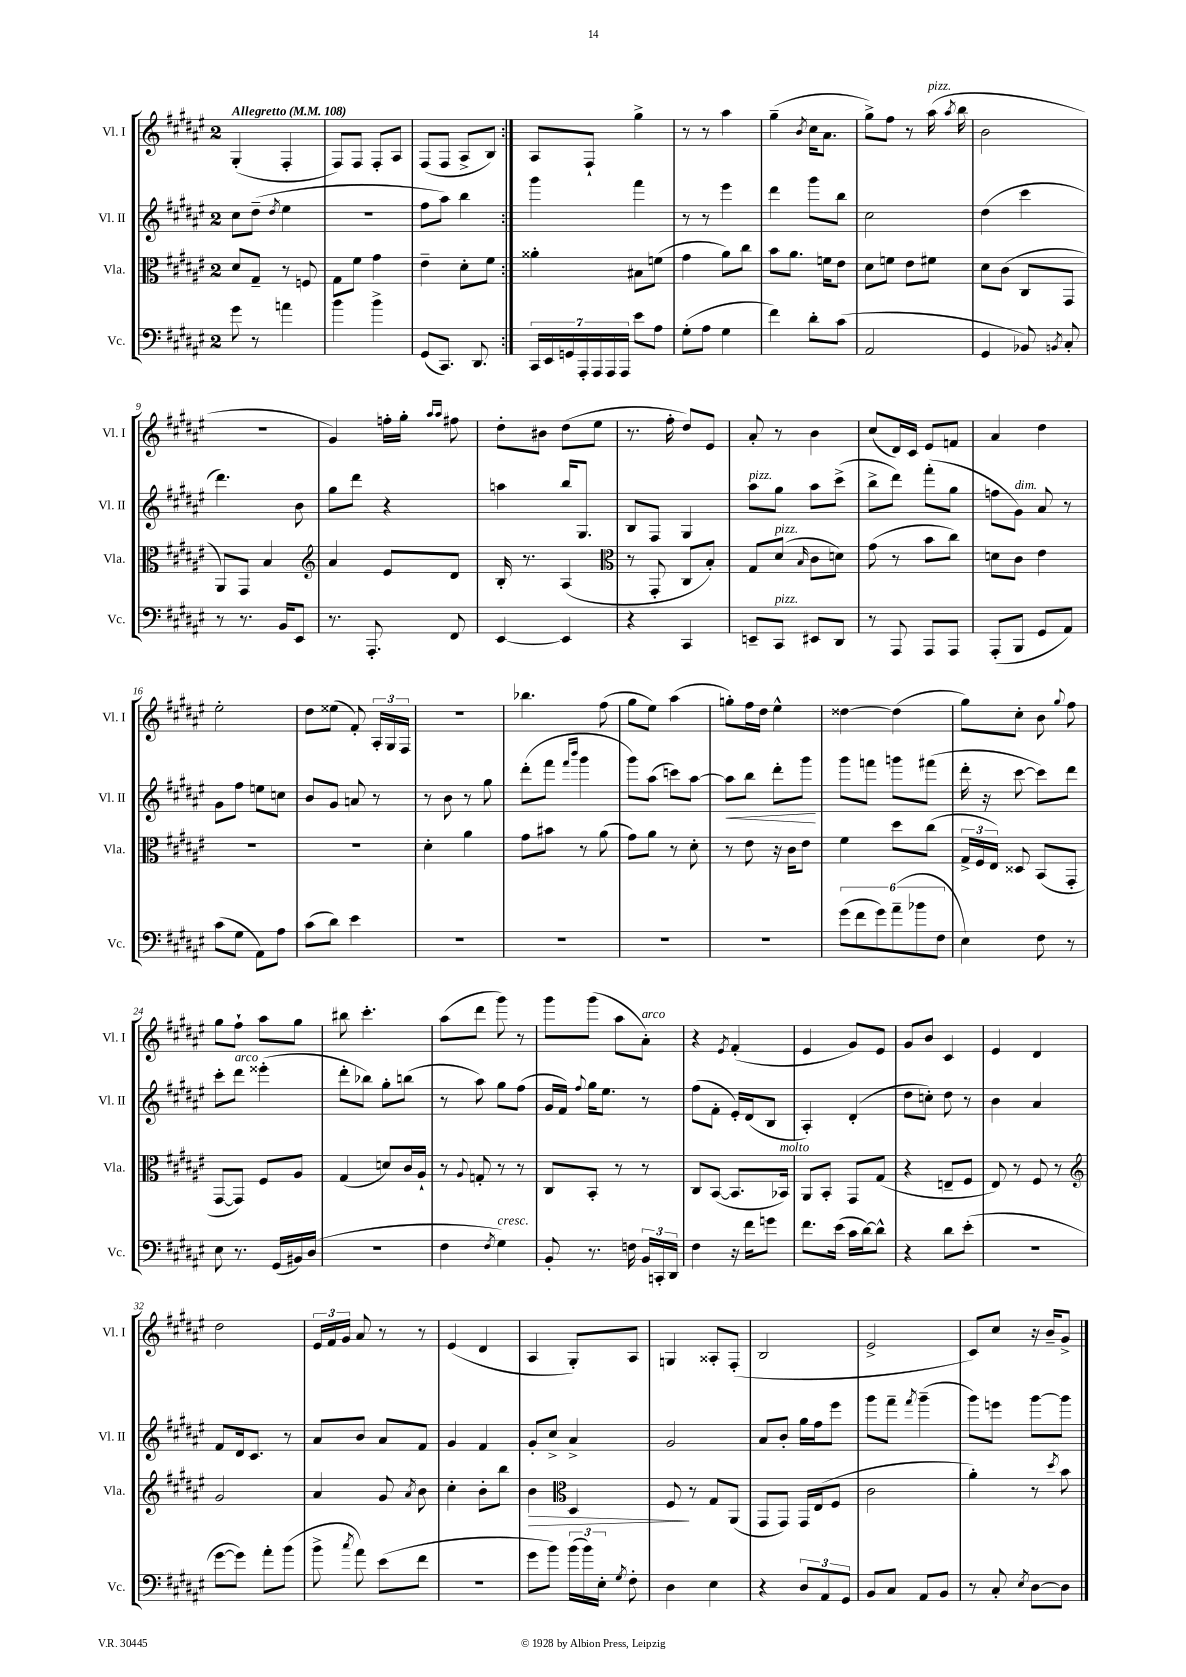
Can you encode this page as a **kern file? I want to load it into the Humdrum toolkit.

**kern	**kern	**kern	**kern
*staff4	*staff3	*staff2	*staff1
*clefF4	*clefC3	*clefG2	*clefG2
*k[f#c#g#d#a#e#]	*k[f#c#g#d#a#e#]	*k[f#c#g#d#a#e#]	*k[f#c#g#d#a#e#]
*M2/4	*M2/4	*M2/4	*M2/4
*MM108	*MM108	*MM108	*MM108
8g#	8d#	8cc#	(4G#'
8r	8G#~	(8dd#~	.
.	.	8qdd#	.
4a	8r	4ee#	4F#'
.	8F	.	.
=	=	=	=
4b	8G#	2r	8F#)
.	8f#	.	8F#
4b^	4g#	.	8F#'
.	.	.	8A#
=	=	=	=
(8GG#	4e#~	8ff#	(8F#
8.CC#)	.	8aa#)	8F#
.	8d#'	4bb	8A#^
8.DD#	.	.	.
.	8f#	.	8B)
=:|!	=:|!	=:|!	=:|!
28CC#	4a##'	4ggg#	8A#
28EE#	.	.	.
28GG	.	.	.
28AAA#'	.	.	.
.	.	.	8F#`
28AAA#	.	.	.
28AAA#	.	.	.
28AAA#	.	.	.
8e#	8B#	4fff#	4gg#^
8A#	(8f	.	.
=	=	=	=
(8G#'	4g#	8r	8r
8A#	.	8r	8r
4G#	8a#)	4eee#	4aa#
.	8cc#	.	.
=	=	=	=
4f#)	8b	4ddd#	(4gg#~
.	8.a#	.	.
.	.	.	8qb
8d#'	.	8ggg#	16cc#
.	16f	.	8.a#
(8c#	8e#	8bb	.
=	=	=	=
2AA#	8d#	2cc#	8gg#^)
.	8f	.	8ff#
.	8e#	.	8r
.	8f#	.	(16aa#
.	.	.	8qaa#
.	.	.	16bb
=	=	=	=
4GG#	8d#	(4dd#	2b
.	(8c#	.	.
8BB-)	8C#	4ccc#	.
8qBB	.	.	.
8C#'	8GG#	.	.
=	=	=	=
8r	8AA#)	4.ddd#)	2r
8.r	8GG#	.	.
.	4B	.	.
16BB	.	.	.
8EE#	.	8b	.
=	=	=	=
*	*clefG2	*	*
8.r	4a#	8gg#	4g#)
.	.	8ddd#	.
8.AAA#'	.	.	.
.	8e#	4r	16ff'
.	.	.	16gg#'
.	.	.	16qqaa#
.	.	.	16qqaa#
8FF#	8d#	.	8ff#
=	=	=	=
[4EE#	16B'	4aa	8dd#'
.	8.r	.	.
.	.	.	8b#
4EE#]	(4A#	16bb	(8dd#
.	.	8.G#	.
.	.	.	8ee#
=	=	=	=
*	*clefC3	*	*
4r	8r	8B	8.r
.	8GG#'	8F#	.
.	.	.	16ff#'
4CC#	8C#	4G#	8dd#)
.	8B')	.	8e#
=	=	=	=
8EE~	8G#	8aa#	8a#'
8CC#	(8d#	8gg#	8r
.	16qqB	.	.
8EE#	8c#	8aa#	4b
8DD#	8d)	(8ccc#^	.
=	=	=	=
8r	(8g#	8bb^	(8cc#
8AAA#	8r	8ddd#)	16d#)
.	.	.	16c#
8AAA#	8b	(8fff#'	8e#
8AAA#	8cc#)	8gg#	8f
=	=	=	=
(8AAA#'	8d	8ff	4a#
8BBB	8c#	8g#)	.
8GG#	4e#	8a#	4dd#
8AA#)	.	8r	.
=	=	=	=
(8c#	2r	8g#	2ee#'
8G#	.	8ff#	.
8AA#)	.	8ee	.
8A#	.	8cc	.
=	=	=	=
(8c#	2r	8b	8dd#
8d#)	.	8g#	(8ee##
4e#	.	8a	8f#')
.	.	8r	24A#'
.	.	.	24G#
.	.	.	24F#
=	=	=	=
2r	4d#'	8r	2r
.	.	8b	.
.	4a#	8r	.
.	.	8gg#	.
=	=	=	=
2r	8g#	(8ddd#'	4.bb-
.	8b#	8fff#	.
.	.	16qqfff#	.
.	.	16qqbbb	.
.	8r	4ggg#	.
.	(8a#	.	(8ff#
=	=	=	=
2r	8g#)	8ggg#)	8gg#
.	8a#	(8aa#	8ee#)
.	8r	8ccc)	(4aa#
.	8d#'	[8aa#	.
=	=	=	=
2r	8r	8aa#]	8gg')
.	8e#	8bb	16ff#
.	.	.	16dd#
.	16r	8ddd#'	4ee#^^
.	16c#	.	.
.	8e#	8ggg#	.
=	=	=	=
(12g#	4f#	8ggg#	[4dd##
12f#	.	.	.
.	.	8fff	.
12g#)	.	.	.
(12a#~	8dd#	8ggg	(4dd##]
12b-	.	.	.
.	(8cc#	(8fff#	.
12F#	.	.	.
=	=	=	=
4E#)	24G#^	16ddd#'	8gg#)
.	24F#	.	.
.	.	16r	.
.	24E#)	.	.
.	8D##	[8ccc#	8cc#'
8F#	(8BB	8ccc#])	8b
.	.	.	8qqgg#
8r	8GG#'	8ddd#	8ff#
=	=	=	=
8E#	[8GG#	8ccc#'	8gg#
8.r	8GG#])	8ddd#	8ff#`
.	8F#	(4eee##'	8aa#
(16GG#	.	.	.
16BB#)	8A#	.	8gg#
(16D#	.	.	.
=	=	=	=
2r	(4G#	8ddd#'	8bb#
.	.	8bb-)	4.ccc#'
.	8d)	8gg#'	.
.	16c#	(8bb	.
.	16A#`	.	.
=	=	=	=
4F#	8r	8r	(8aa#
.	8qqA#	.	.
.	8G'	8aa#)	8ddd#
8qF#	.	.	.
4G#)	8r	8gg#	8ggg#)
.	8r	(8ff#	8r
=	=	=	=
8BB'	8C#	16g#	8ggg#
.	.	16f#)	.
.	.	8qqff#	.
8.r	8BB'	16gg#	(8ggg#
.	.	8.ee#	.
.	8r	.	8aa#
16F	.	.	.
24BB	8r	8r	8a#')
24CC'	.	.	.
24DD#	.	.	.
=	=	=	=
4F#	8C#	(8ff#	4r
.	([8BB	8f#'	.
.	.	.	8qe#
16r	8.BB]	16e#')	(4f#'
16f#	.	(16d#	.
8g	.	8B	.
.	16BB-)	.	.
=	=	=	=
8.f#	8AA#	4A#')	4e#
.	8BB'	.	.
(16e#	.	.	.
16c#	8GG#	(4d#'	8g#)
[16d#)	.	.	.
8d#^^]	(8G#	.	8e#
=	=	=	=
4r	4r	8dd#	8g#
.	.	8cc')	8b
8d#	8E~	8dd#	4c#
(8e#'	8F#	8r	.
=	=	=	=
2r	8E#)	4b	4e#
.	8r	.	.
.	8F#	4a#	4d#
.	8r	.	.
=	=	=	=
*	*clefG2	*	*
[8g#	2g#	8f#	2dd#
8g#])	.	16d#	.
.	.	8.c#	.
8a#'	.	.	.
(8b	.	8r	.
=	=	=	=
8b^	4a#	8a#	24e#
.	.	.	24f#
.	.	.	24g#
8qcc#	.	.	.
8a#)	.	8b	8a#
(8e#	8g#	8a#	8r
.	8qa#	.	.
8f#	8b	8f#	8r
=	=	=	=
2r	4cc#'	4g#	(4e#
.	8b'	4f#	4d#
.	8bb	.	.
=	=	=	=
8g#	4b	8g#'	4A#
8b)	.	8cc#^	.
*	*clefC3	*	*
(24b	4D#	4a#^	8G#')
24b)	.	.	.
24E#'	.	.	.
8qG#	.	.	.
8F#'	.	.	8A#
=	=	=	=
4D#	8F#	2g#	4G
.	8r	.	.
4E#	8G#	.	8A##'
.	(8AA#	.	(8F#'
=	=	=	=
4r	8GG#	8a#	2B
.	8GG#)	8b'	.
12D#	16GG#	16gg#	.
.	(16E#	16ff#	.
12AA#	.	.	.
.	8F#	8eee#	.
12GG#	.	.	.
=	=	=	=
8BB	2c#	8ggg#	2e#^
8C#	.	8fff#~	.
.	.	8qfff#	.
8AA#	.	(4ggg#~	.
8BB	.	.	.
=	=	=	=
8r	4a#')	8ggg#)	8c#)
8C#'	.	8eee	8cc#
8qE#	.	.	.
[8D#	8r	[8ggg#	16r
.	.	.	16b~
.	8qdd#	.	.
8D#]	8b	8ggg#]	8g#^
==	==	==	==
*-	*-	*-	*-
